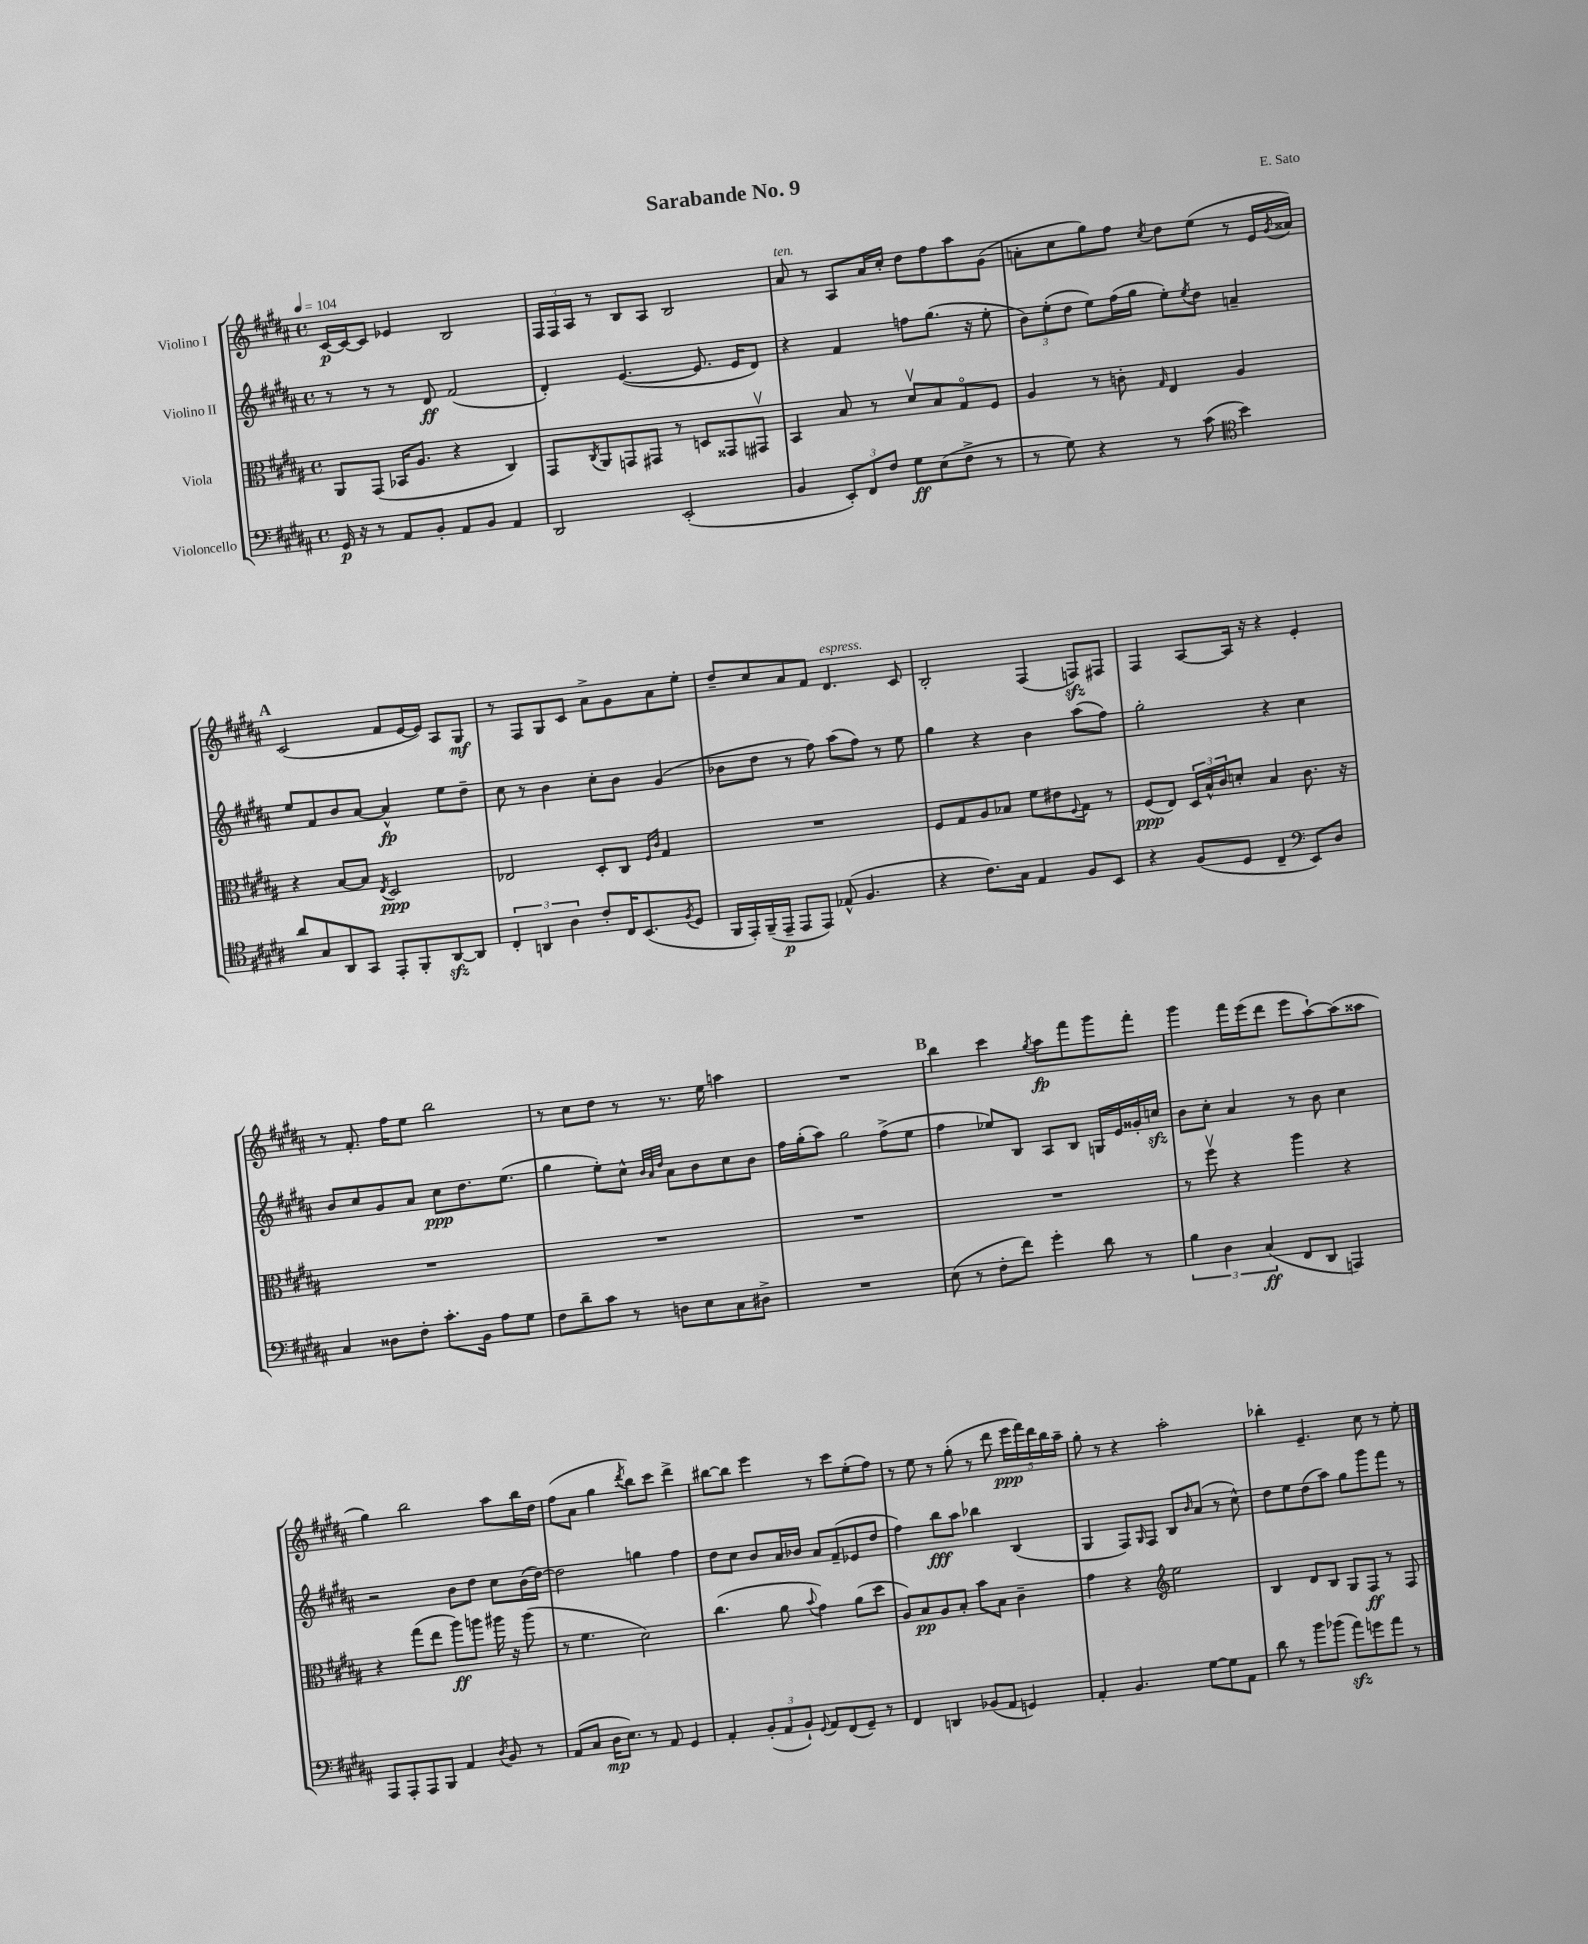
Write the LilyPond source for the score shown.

\header { title = "Sarabande No. 9" composer = "E. Sato" }
<<
\new StaffGroup <<
\new Staff = "s0" \with { instrumentName = "Violino I" } {
    \clef treble \key b \major \defaultTimeSignature \time 4/4 \tempo 4 = 104
    cis'16~\p cis'16~ cis'8 ees'4 b2 |
    \tuplet 3/2 { fis16 fis16 ais16 } r8 b8 ais8 b2 |
    ais'8^\markup { \italic "ten." } r8 ais8 ais'16 cis''16-. dis''8 fis''8 ais''8 gis'8( |
    a'8-. cis''8 gis''8) fis''8 \acciaccatura { cis''8 } dis''8 e''8( r8 e'16 \acciaccatura { gis'8 } aisis'16) |
    \mark \markup { \bold "A" } cis'2( fis'8 e'16~ e'16) ais8 gis8\mf |
    r8 fis8 gis8 cis'8 ais'8-> gis'8 ais'8 e''8-. |
    dis''8-- cis''8 ais'8 fis'8 dis'4.^\markup { \italic "espress." } cis'8 |
    b2-. fis4( f8\sfz) fis8 |
    fis4 ais8~ ais16 r16 r4 e'4-. |
    r8 fis'8.-. fis''16 e''8 b''2 |
    r8 cis''8 dis''8 r8 r8. e''16 a''4 |
    R1 |
    \mark \markup { \bold "B" } b''4 cis'''4 \acciaccatura { gis''8 } ais''8\fp fis'''8 gis'''8 fis'''8-. |
    gis'''4 fis'''16 e'''16( dis'''8 e'''8 ais''8~-!) ais''8( aisis''8 |
    gis''4) b''2 ais''8 b''16 dis''16 |
    fis''8( ais'8 gis''4 \acciaccatura { dis'''8 } b''8) cis'''8 dis'''4-> |
    bis''8~ bis''8 e'''4 r8 cis'''8 e''8-.( fis''8) |
    r8 e''8 r8 gis''8-.( r8 dis'''8 \tuplet 5/4 { e'''16\ppp fis'''16) dis'''16 b''16 ais''16-- } |
    gis''8-. r8 r4 ais''2-. |
    bes''4-. e'4.-- cis''8 r8 e''8-. \bar "|." |
}
\new Staff = "s1" \with { instrumentName = "Violino II" } {
    \clef treble \key b \major \defaultTimeSignature \time 4/4
    r8 r8 r8 dis'8\ff fis'2( |
    dis'4-.) e'4.~( e'8. e'16 dis'8) |
    r4 fis'4 f''8 gis''8.( r16 e''8-. |
    \tuplet 3/2 { b'8) e''8-.( dis''8 } e''8) fis''16( gis''16 e''8-.) \acciaccatura { e''8 } dis''8 a'4-- |
    \mark \markup { \bold "A" } e''8 fis'8 b'8 ais'8~ ais'4-^\fp e''8 dis''8-- |
    cis''8 r8 b'4 cis''8-. b'8 gis'4( |
    bes'8 dis''8 r8 fis''8) ais''8( fis''8) r8 e''8 |
    gis''4 r4 b'4 ais''8( fis''8) |
    gis''2-. r4 cis''4 |
    b'8 cis''8 gis'8 ais'8 cis''8\ppp dis''8. e''8.( |
    gis''4 e''8-.) cis''8-^ \grace { b'32 ais'32 dis''32 } ais'8 b'8 cis''8 b'8 |
    fis''16 gis''16-.( ais''8) gis''2 fis''8->( e''8 |
    \mark \markup { \bold "B" } fis''4 ees''8) b8 ais8 b8 g16 e'16 gisis'16-. c''16\sfz |
    b'8 cis''8-. ais'4 r8 b'8 cis''4 |
    r2 b'8 dis''8 cis''8 b'16( dis''16~) |
    dis''2 g''4 fis''4 |
    dis''8 cis''8 b'8 ais'16 bes'16 ais'8 fis'8--( ees'8 dis''8 |
    fis''4) b''8\fff ais''8 bes''4 b4( |
    gis4 fis8) \grace { gis16 } fis8 b8 \grace { b'16 } ais'8( r8 cis''8-^) |
    dis''8 e''8 dis''8( ais''8) gis''8 gis'''8 fis'''8 r8 \bar "|." |
}
\new Staff = "s2" \with { instrumentName = "Viola" } {
    \clef alto \key b \major \defaultTimeSignature \time 4/4
    ais,8 gis,8( bes,16 ais8. r4 cis4) |
    gis,8 \acciaccatura { cis8 } ais,8 g,8 gis,8 r8 d8 gisis,8 gis,8\upbow |
    b,4 b8 r8 dis'8\upbow b8 gis8\flageolet fis8 |
    ais4 r8 c'8-. \grace { gis16 } e4 ais4 |
    \mark \markup { \bold "A" } r4 b8~ b8 \acciaccatura { e8 } dis2\ppp |
    ees2 dis8-. cis8 \grace { fis16 cis'16 } gis4 |
    R1 |
    fis8 gis8 ais8 bes8 fis'8 eis'8 \appoggiatura { fis8 } gis8 r8 |
    fis8\ppp( e8) \tuplet 3/2 { dis16 b16-^ cis'16 } d'8-. b4 cis'8. r16 |
    R1 |
    R1 |
    R1 |
    \mark \markup { \bold "B" } R1 |
    r8 fis''8\upbow r4 ais''4 r4 |
    r4 gis''8( e''8 ais''8\ff) a''8 ais''16 r16 ais''8( |
    r8 fis'4. dis'2) |
    cis''4.( ais'8 \appoggiatura { b'8 } gis'4) ais'8( dis''8 |
    ais8) b8\pp ais8 b8-. b'8 b8 cis'4-- |
    gis'4 r4 \clef treble e''2 |
    b4 dis'8 b8 gis8 fis8\ff r8 fis8 \bar "|." |
}
\new Staff = "s3" \with { instrumentName = "Violoncello" } {
    \clef bass \key b \major \defaultTimeSignature \time 4/4
    gis,16\p r16 r8 ais,8 b,8-. ais,8 b,8 ais,4 |
    dis,2 e,2-.( |
    b,4 \tuplet 3/2 { e,8-.) fis,8 fis8 } gis8\ff e8( fis8-> r8 |
    r8 gis8) r4 r8 cis'8( \clef tenor b'4) |
    \mark \markup { \bold "A" } ais'8 gis8 ais,8 gis,8 e,8-. fis,8-. ais,8~\sfz ais,8 |
    \tuplet 3/2 { cis4-. a,4 ais4 } cis'8-. cis16 b,8.( \acciaccatura { fis8 } dis8 |
    fis,16 e,16-.) fis,16--( e,16--\p e,8 e,8) ees8-^( fis4. |
    r4 cis'8.) gis16 e4 fis8 b,8 |
    r4 fis8( dis8 cis4-- \clef bass e,8) dis8 |
    cis4 disis8 fis8-. cis'8.-. b,16 ais8 gis8 |
    fis8 dis'8-- cis'8 r8 d8 e8 cis8 dis8-> |
    R1 |
    \mark \markup { \bold "B" } e8( r8 fis8-. fis'8) gis'4-. dis'8 r8 |
    \tuplet 3/2 { b4 dis4 cis4\ff( } fis,8 dis,8 a,,4) |
    ais,,8 ais,,8-. ais,,8 b,,8 ais,4 \acciaccatura { dis8 } b,8 r8 |
    ais,8( cis8 dis16\mp e8.) r8 ais,8 gis,4 |
    ais,4-. \tuplet 3/2 { b,8-.( ais,8 b,8-!) } \appoggiatura { gis,8 } ais,8 fis,8( gis,8--) r8 |
    fis,4 d,4 bes,8( ais,8 g,4) |
    ais,4-. b,4. gis8~ gis8 ais,8 |
    dis'8 r8 b'8 bes'8( ais'8\sfz) g'8 ais'8 r8 \bar "|." |
}
>>
>>
\layout { \context { \Score \remove "Bar_number_engraver" } }
